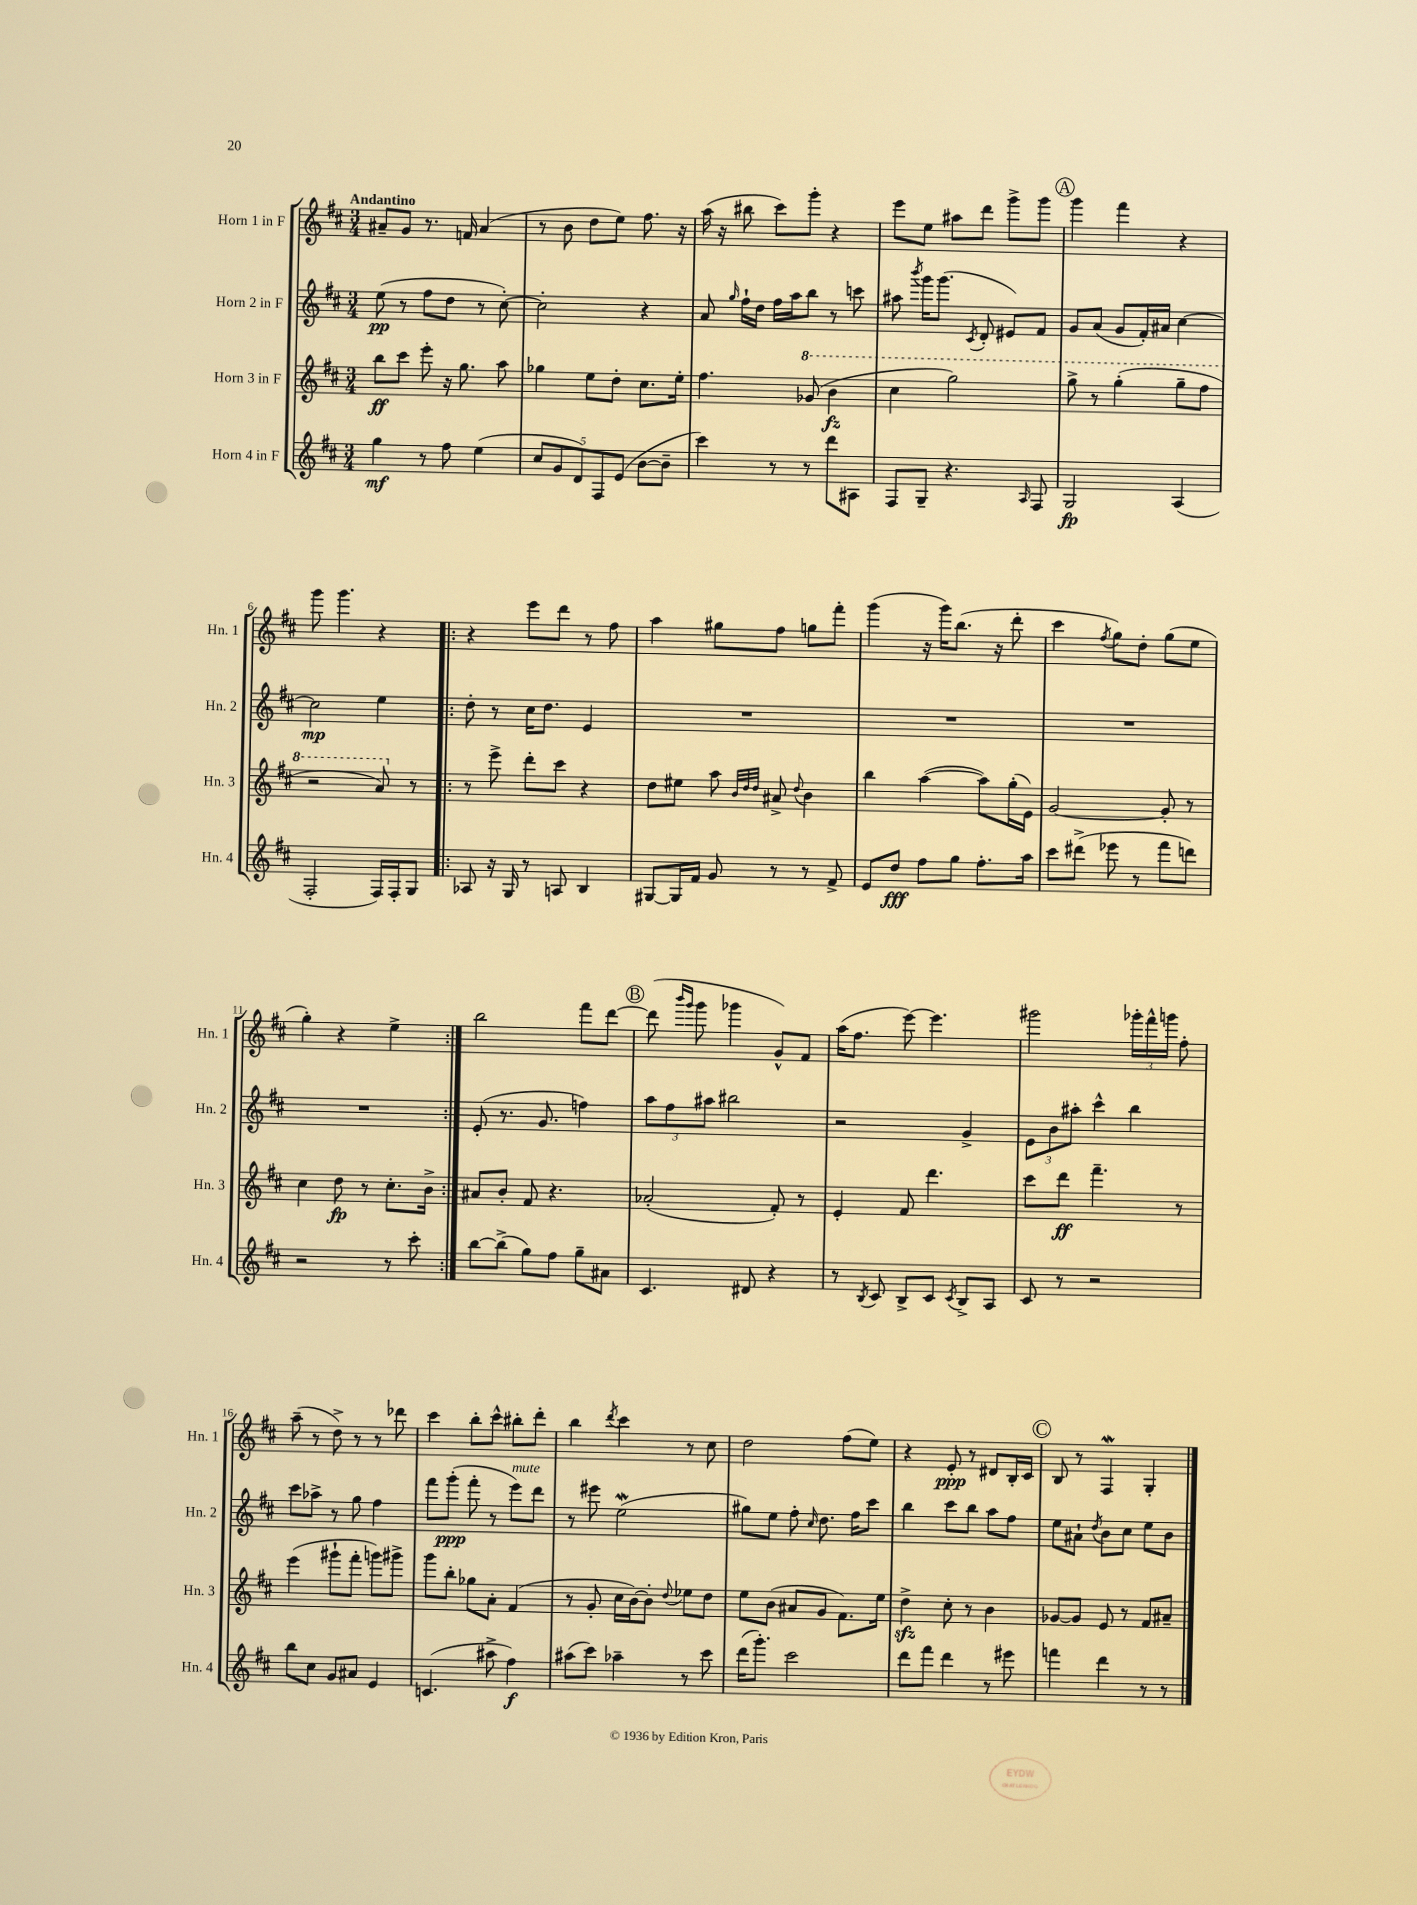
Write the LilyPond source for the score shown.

<<
\new StaffGroup <<
\new Staff = "s0" \with { instrumentName = "Horn 1 in F" shortInstrumentName = "Hn. 1" } {
    \clef treble \key d \major \numericTimeSignature \time 3/4 \tempo "Andantino"
    \autoBeamOff ais'8[-- g'8] r8. f'16 ais'4( |
    r8 b'8 d''8[ e''8]) fis''8. r16 |
    a''16( r16 bis''8 cis'''8[) g'''8]-. r4 |
    e'''8[ e''8] ais''8[ d'''8] g'''8[-> g'''8] |
    \mark \markup { \circle "A" } g'''4 fis'''4 r4 |
    g'''8 g'''4. r4 |
    \repeat volta 2 { r4 e'''8[ d'''8] r8 fis''8 |
    a''4 gis''8[ fis''8] g''8[ fis'''8]-. |
    g'''4( r16 g'''16[) b''8.]( r16 d'''8-. |
    cis'''4 \acciaccatura { fis''8 } g''8[) d''8]-. g''8[( e''8] |
    g''4-.) r4 e''4-> | }
    b''2 fis'''8[ d'''8]~ |
    \mark \markup { \circle "B" } d'''8( \grace { b'''16[ g'''16] } g'''8 ges'''4 g'8[-^) fis'8] |
    a''16[( fis''8.] e'''8~) e'''4. |
    gis'''2 \tuplet 3/2 { ges'''16[-. fis'''16-^ g'''16] } fis''8-. |
    a''8--( r8 d''8->) r8 r8 des'''8 |
    cis'''4 b''8[-. cis'''8]-^ bis''8[-. d'''8]-. |
    b''4 \acciaccatura { d'''8 } cis'''4 r8 cis''8 |
    d''2 fis''8[( e''8]) |
    r4 e'8-.\ppp r8 dis'8[ b16-. cis'16] |
    \mark \markup { \circle "C" } b8 r8 fis4\mordent g4-. \bar "|." |
}
\new Staff = "s1" \with { instrumentName = "Horn 2 in F" shortInstrumentName = "Hn. 2" } {
    \clef treble \key d \major \numericTimeSignature \time 3/4
    \autoBeamOff e''8\pp( r8 fis''8[ d''8] r8 cis''8~-.) |
    cis''2-. r4 |
    a'8 \grace { g''16 } fis''16[-! d''16] fis''16[ a''16 b''8] r8 c'''8 |
    ais''8 \acciaccatura { b'''8 } g'''16[ g'''8.]( \acciaccatura { cis'8 } d'8-. eis'8[) fis'8] |
    \mark \markup { \circle "A" } g'8[ a'8]( g'8[ fis'16-.) ais'16] cis''4~ |
    cis''2\mp e''4 |
    \repeat volta 2 { d''8-. r8 cis''16[ d''8.] e'4 |
    R2. |
    R2. |
    R2. |
    R2. | }
    e'8-.( r8. g'8. f''4) |
    \mark \markup { \circle "B" } \tuplet 3/2 { a''8[ fis''8 ais''8] } bis''2 |
    r2 g'4-> |
    \tuplet 3/2 { e'8[ b'8 ais''8]-. } cis'''4-^ b''4 |
    cis'''8[ aes''8]-> r8 g''8 fis''4 |
    fis'''8[ g'''8]-.\ppp( fis'''8-. r8 e'''8[^\markup { \italic "mute" }) d'''8] |
    r8 eis'''8 e''2\mordent( |
    gis''8[) e''8] fis''8-. \grace { cis''16 } d''8. fis''16[ cis'''8] |
    b''4 cis'''8[ b''8] a''8[ fis''8] |
    \mark \markup { \circle "C" } e''8[ ais'8]-! \acciaccatura { d''8 } b'8[ cis''8] e''8[ b'8] \bar "|." |
}
\new Staff = "s2" \with { instrumentName = "Horn 3 in F" shortInstrumentName = "Hn. 3" } {
    \clef treble \key d \major \numericTimeSignature \time 3/4
    \autoBeamOff b''8[\ff cis'''8] e'''8-. r16 g''8. a''8 |
    ges''4 e''8[ d''8]-. cis''8.[ e''16]-. |
    fis''4. \ottava #1 ges''8( b''4\fz |
    cis'''4 g'''2) |
    \mark \markup { \circle "A" } g'''8-> r8 g'''4-.( g'''8[-- fis'''8] |
    r2 a''8) \ottava #0 r8 |
    \repeat volta 2 { r8 e'''8-> d'''8[-. cis'''8] r4 |
    d''8[ eis''8] a''8 \grace { b'32[ d''32 d''32] } ais'8-> \appoggiatura { d''8 } b'4 |
    b''4 a''4~( a''8[) g''16-.( e'16]) |
    g'2~ g'8-. r8 |
    cis''4 d''8\fp r8 cis''8.[-. b'16]-> | }
    ais'8[ b'8]-. fis'8 r4. |
    \mark \markup { \circle "B" } aes'2-.( fis'8-.) r8 |
    e'4-. fis'8 d'''4. |
    cis'''8[ d'''8]\ff fis'''4.-- r8 |
    e'''4( gis'''8[-! fis'''8]-. g'''8[) gis'''8]-> |
    g'''8[ b''8]-. ges''8[ a'8]-. fis'4( |
    r8 g'8-. cis''16[ b'16~) b'8]-. \appoggiatura { d''8 } ees''8[ d''8] |
    e''8[ b'8]( ais'8[ g'8] fis'8.[) e''16] |
    d''4->\sfz cis''8-. r8 b'4 |
    \mark \markup { \circle "C" } ges'8[~ ges'8] e'8 r8 fis'8[ ais'8]-- \bar "|." |
}
\new Staff = "s3" \with { instrumentName = "Horn 4 in F" shortInstrumentName = "Hn. 4" } {
    \clef treble \key d \major \numericTimeSignature \time 3/4
    \autoBeamOff g''4\mf r8 fis''8 e''4( |
    \tuplet 5/4 { cis''8[ g'8 d'8) fis8 e'8]( } b'8[~ b'8]-- |
    cis'''4) r8 r8 d'''8[ ais8] |
    fis8[ g8]-- r4. \grace { a16 } fis8 |
    \mark \markup { \circle "A" } g2\fp a4( |
    fis2-. fis16[) fis16-. g8] |
    \repeat volta 2 { aes8 r16 g16 r8 a8 b4 |
    gis8[~ gis16 fis'16] g'8 r8 r8 fis'8-> |
    e'8[ d''8]\fff fis''8[ g''8] fis''8.[-. a''16] |
    cis'''8[ dis'''8]->( ees'''8 r8 fis'''8[ d'''8]) |
    r2 r8 cis'''8-. | }
    b''8[~ b''8]->( g''8[) fis''8] g''8[-- ais'8] |
    \mark \markup { \circle "B" } cis'4. dis'8 r4 |
    r8 \acciaccatura { b8 } cis'8 b8[-> cis'8] \acciaccatura { cis'8 } b8[-> a8] |
    cis'8 r8 r2 |
    b''8[ cis''8] g'8[ ais'8] e'4 |
    c'4.( ais''8-> fis''4\f) |
    ais''8[( cis'''8]) aes''4-- r8 cis'''8 |
    d'''16[( g'''8.]-.) cis'''2 |
    d'''8[ fis'''8] d'''4 r8 eis'''8 |
    \mark \markup { \circle "C" } f'''4 d'''4 r8 r8 \bar "|." |
}
>>
>>
